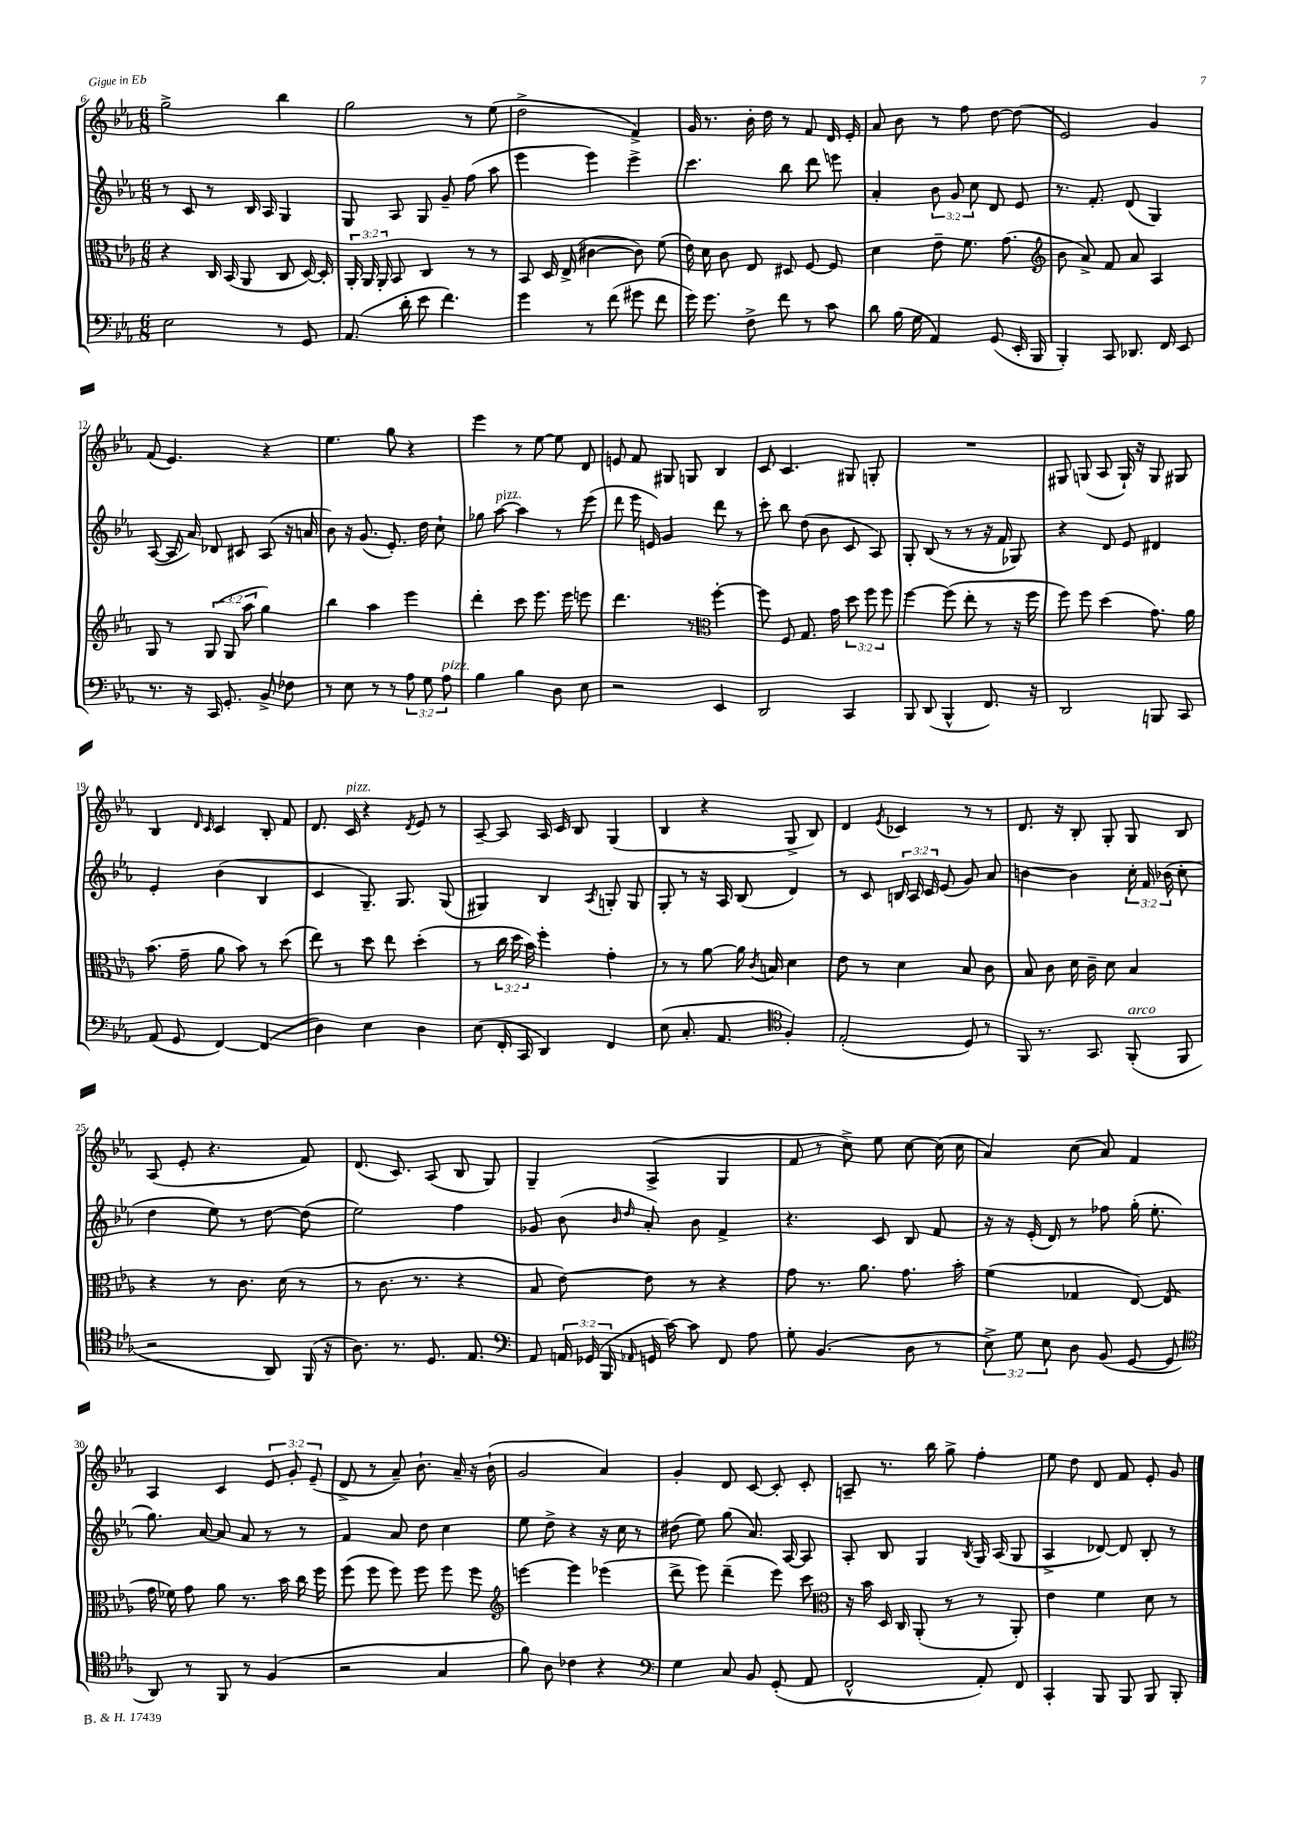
<<
\new StaffGroup <<
\new Staff = "s0" {
    \clef treble \key ees \major \numericTimeSignature \time 6/8 \override Staff.TupletNumber.text = #tuplet-number::calc-fraction-text
    \autoBeamOff g''2-> bes''4 |
    g''2 r8 ees''8( |
    d''2-> f'4->) |
    g'16 r8. bes'16-. d''16 r8 f'8 d'16 ees'16-. |
    aes'8 bes'8 r8 f''8 d''8~ d''8( |
    ees'2) g'4 |
    f'8( ees'4.) r4 |
    ees''4. g''8 r4 |
    ees'''4 r8 ees''8~ ees''8 d'8 |
    e'8 f'8 gis8 g8 bes4 |
    c'8 c'4. gis8 g8-. |
    R2. |
    gis8 g8( aes8 g16-!) r16 g8 gis8 |
    bes4 \grace { d'16 c'16 } c'4 bes8-. f'8 |
    d'8. c'16^\markup { \italic "pizz." } r4 \acciaccatura { d'8 } ees'8 r8 |
    aes8~-- aes8 aes16 c'16 bes8 g4( |
    bes4 r4 g8-> bes8) |
    d'4 \acciaccatura { ees'8 } ces'4 r8 r8 |
    d'8. r16 bes8-. g8-. g8 bes8 |
    aes8( ees'8-. r4. f'8) |
    d'8.( c'8.) aes8( bes8 g8) |
    g4-- aes4->( g4 |
    f'8 r8 c''8->) ees''8 c''8~ c''16( c''16 |
    aes'4) c''8( aes'8) f'4 |
    aes4 c'4 \tuplet 3/2 { ees'8 g'8-. ees'8--( } |
    d'8-> r8 aes'8--) bes'8.-! aes'16-- r16 bes'16-!( |
    g'2 aes'4) |
    g'4-. d'8 c'8~ c'8-. c'8-. |
    a8-- r8. bes''16 g''8-> f''4-. |
    ees''8 d''8 d'8 f'8 ees'8-. g'8 \bar "|." |
}
\new Staff = "s1" {
    \clef treble \key ees \major \numericTimeSignature \time 6/8 \override Staff.TupletNumber.text = #tuplet-number::calc-fraction-text
    \autoBeamOff r8 c'8 r8 bes16 aes16 g4 |
    g8 aes8 g8 g'8-- f''8( aes''8 |
    ees'''4 ees'''4) ees'''4-> |
    c'''4. bes''8 d'''8 e'''8 |
    aes'4-. \tuplet 3/2 { bes'8 g'8 c''8 } d'8 ees'8 |
    r8. f'8.-. d'8( g4) |
    aes8~( aes16 aes'16) des'8 cis'8 aes8( r16 a'16 |
    bes'8) r16 g'8.( ees'8.-.) d''16 c''8-! |
    ges''8 aes''8~^\markup { \italic "pizz." } aes''4 r8 ees'''8( |
    d'''8 ees'''16 e'16) g'4 d'''8 r8 |
    c'''8-. bes''8 d''8( bes'8 c'8 aes8) |
    g8-. bes8( r8 r8 r16 f'16 ges8) |
    r4 d'8 ees'8 dis'4 |
    ees'4-. bes'4( bes4 |
    c'4 g8.--) g8. g8( |
    gis4) bes4 \acciaccatura { aes8 } g8-. g8 |
    g8-. r8 r16 aes16 bes8( d'4) |
    r8 c'8 \tuplet 3/2 { b16 aes16 c'16 } ees'8( g'8) aes'8 |
    b'4~ b'4 \tuplet 3/2 { c''16-. f'16 bes'16( } c''8-. |
    d''4 ees''8) r8 d''8~ d''8( |
    ees''2) f''4 |
    ges'8 bes'8( \grace { bes'16 d''16 } aes'8-.) bes'8 f'4-> |
    r4. c'8 bes8 f'8 |
    r16 r16 ees'16-.( d'16) r8 fes''8 g''16-.( ees''8.-. |
    g''8.) aes'16~ aes'8 aes'8 r8 r8 |
    f'4 aes'8 d''8 c''4 |
    ees''8 d''8-> r4 r16 c''16 r8 |
    dis''8( ees''8) g''8( aes'8.) aes16~ aes8 |
    aes8-. bes8 g4 \acciaccatura { bes8 } g16 aes16( g8 |
    aes4-> des'8~) des'8 bes8-. r8 \bar "|." |
}
\new Staff = "s2" {
    \clef alto \key ees \major \numericTimeSignature \time 6/8 \override Staff.TupletNumber.text = #tuplet-number::calc-fraction-text
    \autoBeamOff r4 c16 bes,16( aes,8 c8 d16~) d16-. |
    \tuplet 3/2 { aes,16-. aes,16 aes,16-. } bes,8 c4 r8 r8 |
    bes,8 d16 ees16->( cis'4~ cis'8) f'8( |
    ees'16) d'16 c'8 ees8 dis8 f8~ f8 |
    d'4 ees'8-- f'8. g'8.( |
    \clef treble bes'8 aes'8->) f'8 aes'8 aes4 |
    g8 r8 \tuplet 3/2 { g8( g8 aes''8 } g''4) |
    bes''4 aes''4 ees'''4 |
    d'''4-. c'''8 ees'''8. ees'''16 e'''8 |
    d'''4. r8 \clef alto f''4~-. |
    f''8 f8 g8. g'16 \tuplet 3/2 { d''8 f''8 f''8 } |
    f''4~ f''8( ees''8-. r8 r16 f''16 |
    f''8) f''8 d''4( g'8.) aes'16 |
    bes'8.( g'16-- aes'8 bes'8) r8 d''8( |
    ees''8) r8 d''8 ees''8 d''4-.( |
    r8 \tuplet 3/2 { c''16 d''16 bes'16) } f''4-. g'4-. |
    r8 r8 aes'8~ aes'16 \acciaccatura { c'8 } b16 d'4 |
    ees'8 r8 d'4 bes8 c'8 |
    bes8 c'8 d'16 c'16-- d'8 bes4 |
    r4 r8 c'8. d'16( r8 |
    r8 c'8. r8. r4 |
    bes8 ees'8~) ees'8 r8 r4 |
    g'8 r8. aes'8. g'8. bes'16-. |
    f'4( ges4 ees8~) ees8( |
    g'16 fes'16) g'8 aes'8 r8. bes'16 c''16 f''16 |
    f''8( f''8 f''8) f''8 f''8 f''8 |
    \clef treble e'''4~ e'''4 ees'''4( |
    d'''8-> ees'''8) d'''4--( ees'''8) c'''8 |
    \clef alto r16 bes'16 d16 c16 aes,8-.( r8 r8 aes,8-.) |
    ees'4 f'4 d'8 r8 \bar "|." |
}
\new Staff = "s3" {
    \clef bass \key ees \major \numericTimeSignature \time 6/8 \override Staff.TupletNumber.text = #tuplet-number::calc-fraction-text
    \autoBeamOff ees2 r8 g,8 |
    aes,8.( d'16-. ees'8 f'4.) |
    g'4 r8 f'8( gis'8 f'8 |
    g'16) g'8. f8-> f'8 r8 c'8 |
    d'8 bes16( g16 aes,4) g,8( ees,16-. bes,,16 |
    bes,,4-.) c,8 des,8. f,16 ees,8 |
    r8. r16 c,16 g,8.-. bes,8-> fes8 |
    r8 ees8 r8 r8 \tuplet 3/2 { aes8 g8 aes8^\markup { \italic "pizz." } } |
    bes4 bes4 d8 ees8 |
    r2 ees,4 |
    d,2 c,4 |
    bes,,8 d,8( bes,,4-^ f,8.) r16 |
    d,2 b,,8 c,8 |
    aes,8( g,8 f,4~) f,4( |
    d4) ees4 d4 |
    ees8( f,16-. c,16 d,4) f,4 |
    ees8( c8.-. aes,8. \clef tenor f4-.) |
    ees2-.( d8) r8 |
    f,8 r8. g,8. f,8-.^\markup { \italic "arco" }( f,8 |
    r2 aes,8) f,16( r16 |
    aes8.) r8. d8. ees8. |
    \clef bass aes,8 \tuplet 3/2 { a,16 ges,16( bes,,16 } \grace { aes,16 } g,16 c'16~) c'8 f,8 aes8 |
    g8-. bes,4.( d8 r8 |
    \tuplet 3/2 { ees8->) g8 ees8 } d8 bes,8( g,8~ g,8 |
    \clef tenor aes,8) r8 f,8 r8 f4( |
    r2 g4 |
    f'8) aes8 ces'4 r4 |
    \clef bass g4 c8 bes,8 g,8-.( aes,8 |
    f,2-^ aes,8-.) f,8 |
    c,4-. bes,,8 bes,,8 bes,,8 bes,,8-. \bar "|." |
}
>>
>>
\layout { \context { \Score currentBarNumber = #6 } }
